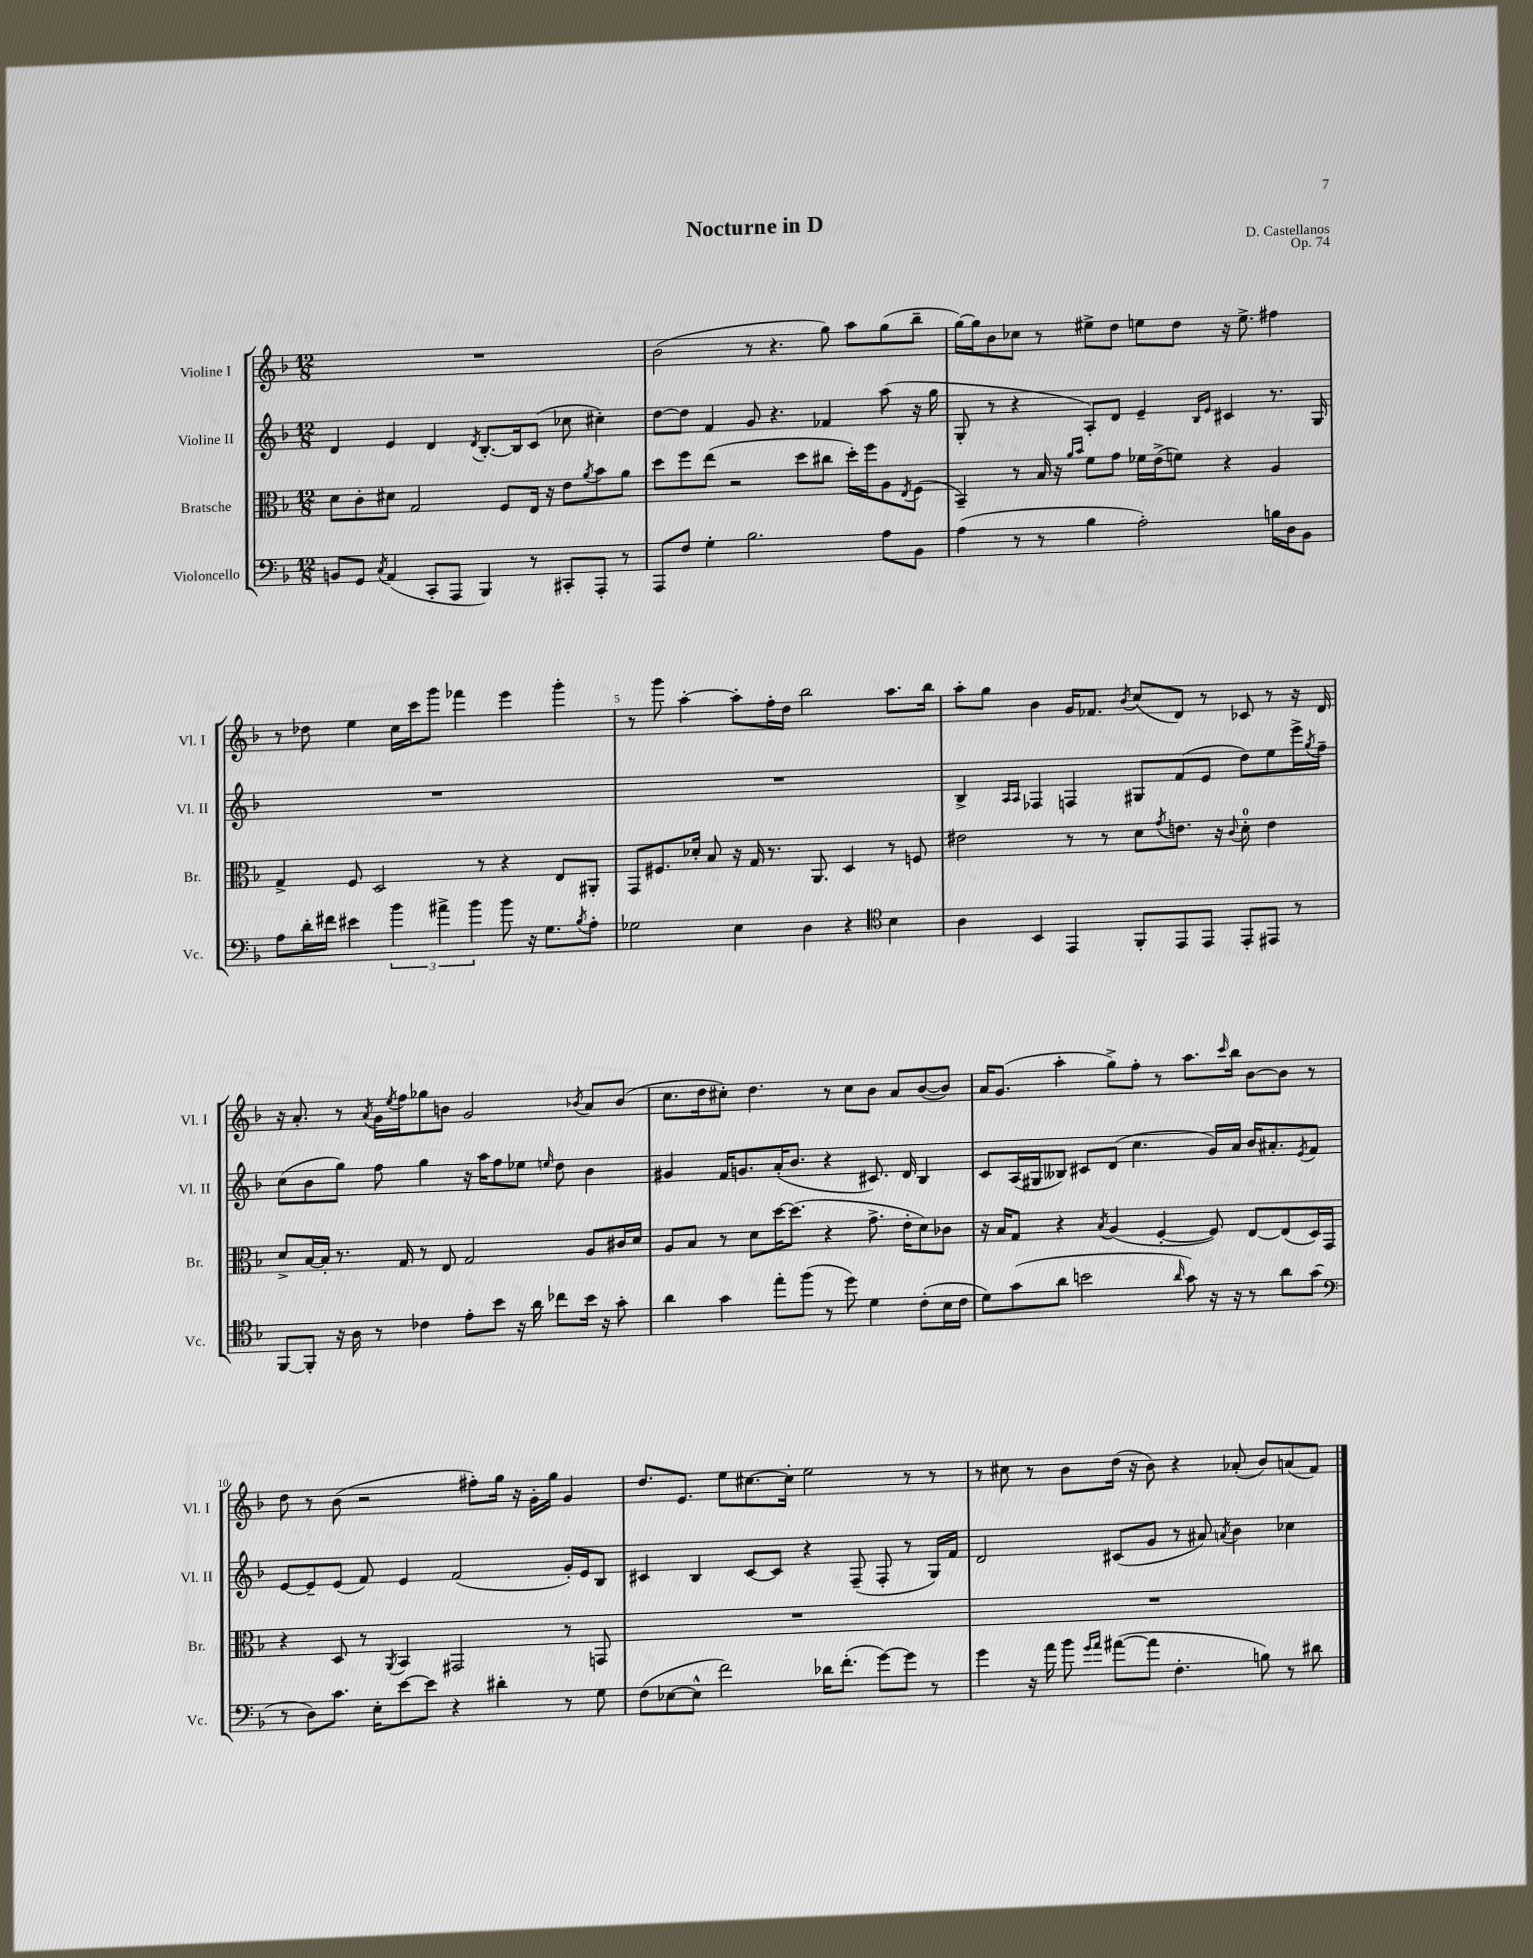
\header { title = "Nocturne in D" composer = "D. Castellanos" opus = "Op. 74" }
<<
\new StaffGroup <<
\new Staff = "s0" \with { instrumentName = "Violine I" shortInstrumentName = "Vl. I" } {
    \clef treble \key f \major \numericTimeSignature \time 12/8
    R1. |
    bes'2( r8 r4. g''8) a''8 g''8( bes''8-- |
    g''16~) g''16 bes'8 ces''8 r8 eis''8-> d''8 e''8 d''8 r16 e''8.-> fis''4 |
    r8 des''8 e''4 c''16 c'''16 g'''8 fes'''4 e'''4 g'''4-. |
    r8 g'''8 a''4~-. a''8-. f''16-. d''16 bes''2 a''8. bes''16 |
    a''8-. g''8 bes'4 g'16 fes'8. \acciaccatura { bes'8 } c''8( d'8) r8 ces'8 r8 r16 d'16 |
    r16 a'8.-. r8 \acciaccatura { a'8 } g'16 \acciaccatura { e''8 } f''16 ges''8 b'8 g'2 \acciaccatura { bes'8 } a'8 bes'8( |
    c''8. d''16 cis''8-.) d''4. r8 cis''8 bes'8 a'8 bes'8~( bes'8) |
    a'16 g'8.( a''4-. g''8->) f''8-. r8 a''8. \grace { c'''16 } bes''16 bes'8~ bes'8 r8 |
    d''8 r8 bes'8( r2 fis''8-.) g''16 r16 g'16-. g''16 g'4 |
    d''8. e'8. e''8 cis''8.~ cis''16-. e''2 r8 r8 |
    r8 cis''8 r8 bes'8 d''16( r16 bes'8) r4 aes'8-.( bes'8) a'8( f'8) \bar "|." |
}
\new Staff = "s1" \with { instrumentName = "Violine II" shortInstrumentName = "Vl. II" } {
    \clef treble \key f \major \numericTimeSignature \time 12/8
    d'4 e'4 d'4 \acciaccatura { d'8 } bes8.~-. bes16 c'8( ces''8 cis''4-.) |
    d''8~ d''8 f'4 g'8 r4. fes'4 a''8( r16 g''16 |
    g8-. r8 r4 a8-.) d'8 e'4-- \grace { bes16 e'16 } cis'4 r8. g16 |
    R1. |
    R1. |
    bes4-> \grace { a16 a16 } fes4 f4 gis8 f'8( e'8 d''8) e''8 e'''16-> \acciaccatura { g''8 } f''16-- |
    c''8( bes'8 g''8) f''8 g''4 r16 a''16 f''8 ees''8 \grace { e''16 } d''8 bes'4 |
    gis'4 f'16 g'8. a'16-.( bes'8. r4 cis'8.) d'16 bes4 |
    c'8 a16( gis16 beses8) cis'8 d'8( c''4. g'16) a'16 bes'16 ais'8.-. \acciaccatura { e'8 } f'8 |
    e'8~ e'8-- e'8( f'8) e'4 f'2( g'16-.) e'16 bes8 |
    cis'4 bes4 cis'8~ cis'8 r4 f8--( f8-. r8 g16) f'16 |
    d'2 cis'8( g'8 r8 ais'8) \acciaccatura { a'8 } bes'4 ces''4 \bar "|." |
}
\new Staff = "s2" \with { instrumentName = "Bratsche" shortInstrumentName = "Br." } {
    \clef alto \key f \major \numericTimeSignature \time 12/8
    d'8 c'8-. dis'8 g2 f8 e16 r16 e'8 \acciaccatura { a'8 } bes'8 a'8 |
    d''8 f''8 e''8( r2 d''8 cis''8 d''16-.) f''16 a8 \acciaccatura { e8 } f8( |
    bes,4--) r8 bes16 r16 \grace { a'16 bes'16 } f'8 g'8 fes'16 e'16->( f'8) r4 a4 |
    g4-> f8 d2 r8 r4 e8 ais,8-. |
    g,8 fis8. des'16-. bes8 r16 g16 r8. a,8. d4 r8 f8 |
    eis'2 r8 r8 d'8 \acciaccatura { g'8 } e'8. r16 \appoggiatura { c'8 } d'8-0-. e'4 |
    d'8-> bes16~ bes16-. r8. g16 r8 e8 g2 a8 cis'16 d'16 |
    a8 bes8 r8 d'8 d''16~ d''8.( r4 g'8.-> e'16-. d'8) ces'8 |
    r16 bes16 g8 r4 \acciaccatura { bes8 } a4( f4~-. f8) e8~ e8( d16) g,16 |
    r4 d8 r8 \acciaccatura { a,8 } bes,4 gis,2 r8 g,8 |
    R1. |
    R1. \bar "|." |
}
\new Staff = "s3" \with { instrumentName = "Violoncello" shortInstrumentName = "Vc." } {
    \clef bass \key f \major \numericTimeSignature \time 12/8
    b,8 g,8 \acciaccatura { c8 } a,4( c,8-. a,,8 bes,,4) r8 cis,8-. a,,8-. r8 |
    a,,8 f8 g4-. bes2. a8 bes,8 |
    a4( r8 r8 bes4 a2-.) b16 d16 bes,8 |
    a8 d'16-. fis'16 eis'4 \tuplet 3/2 { bes'4 ais'4-> bes'4 } bes'8 r16 g8. \acciaccatura { bes8 } a8-. |
    ges2 e4 d4 r4 \clef tenor bes4 |
    a4 bes,4 e,4 f,8-. e,8 e,8 e,8-. eis,8 r8 |
    f,8~ f,8-. r16 a16 r8 ces'4 e'8-. bes'8 r16 a'16 ces''8 bes'16 r16 g'8-. |
    a'4 g'4 e''8-. f''8( r8 d''8) d'4 c'8-.( bes16 c'16 |
    d'8) g'8( a'8 b'2 \grace { a'16 } g'8) r16 r16 r8 a'8 g'8( |
    \clef bass r8 d8) c'8. e16-. e'8~ e'8 r4 dis'4-. r8 g8 |
    f8( ees8~ ees8-^ f'2) des'16 f'8.-.( g'8~) g'8 r8 |
    g'4 r16 a'16 bes'8 \grace { g'16 a'16 } ais'8~( ais'8 f4.-. b8) r8 dis'8 \bar "|." |
}
>>
>>
\layout { \context { \Score \override BarNumber.break-visibility = ##(#f #t #t) barNumberVisibility = #(every-nth-bar-number-visible 5) } }
